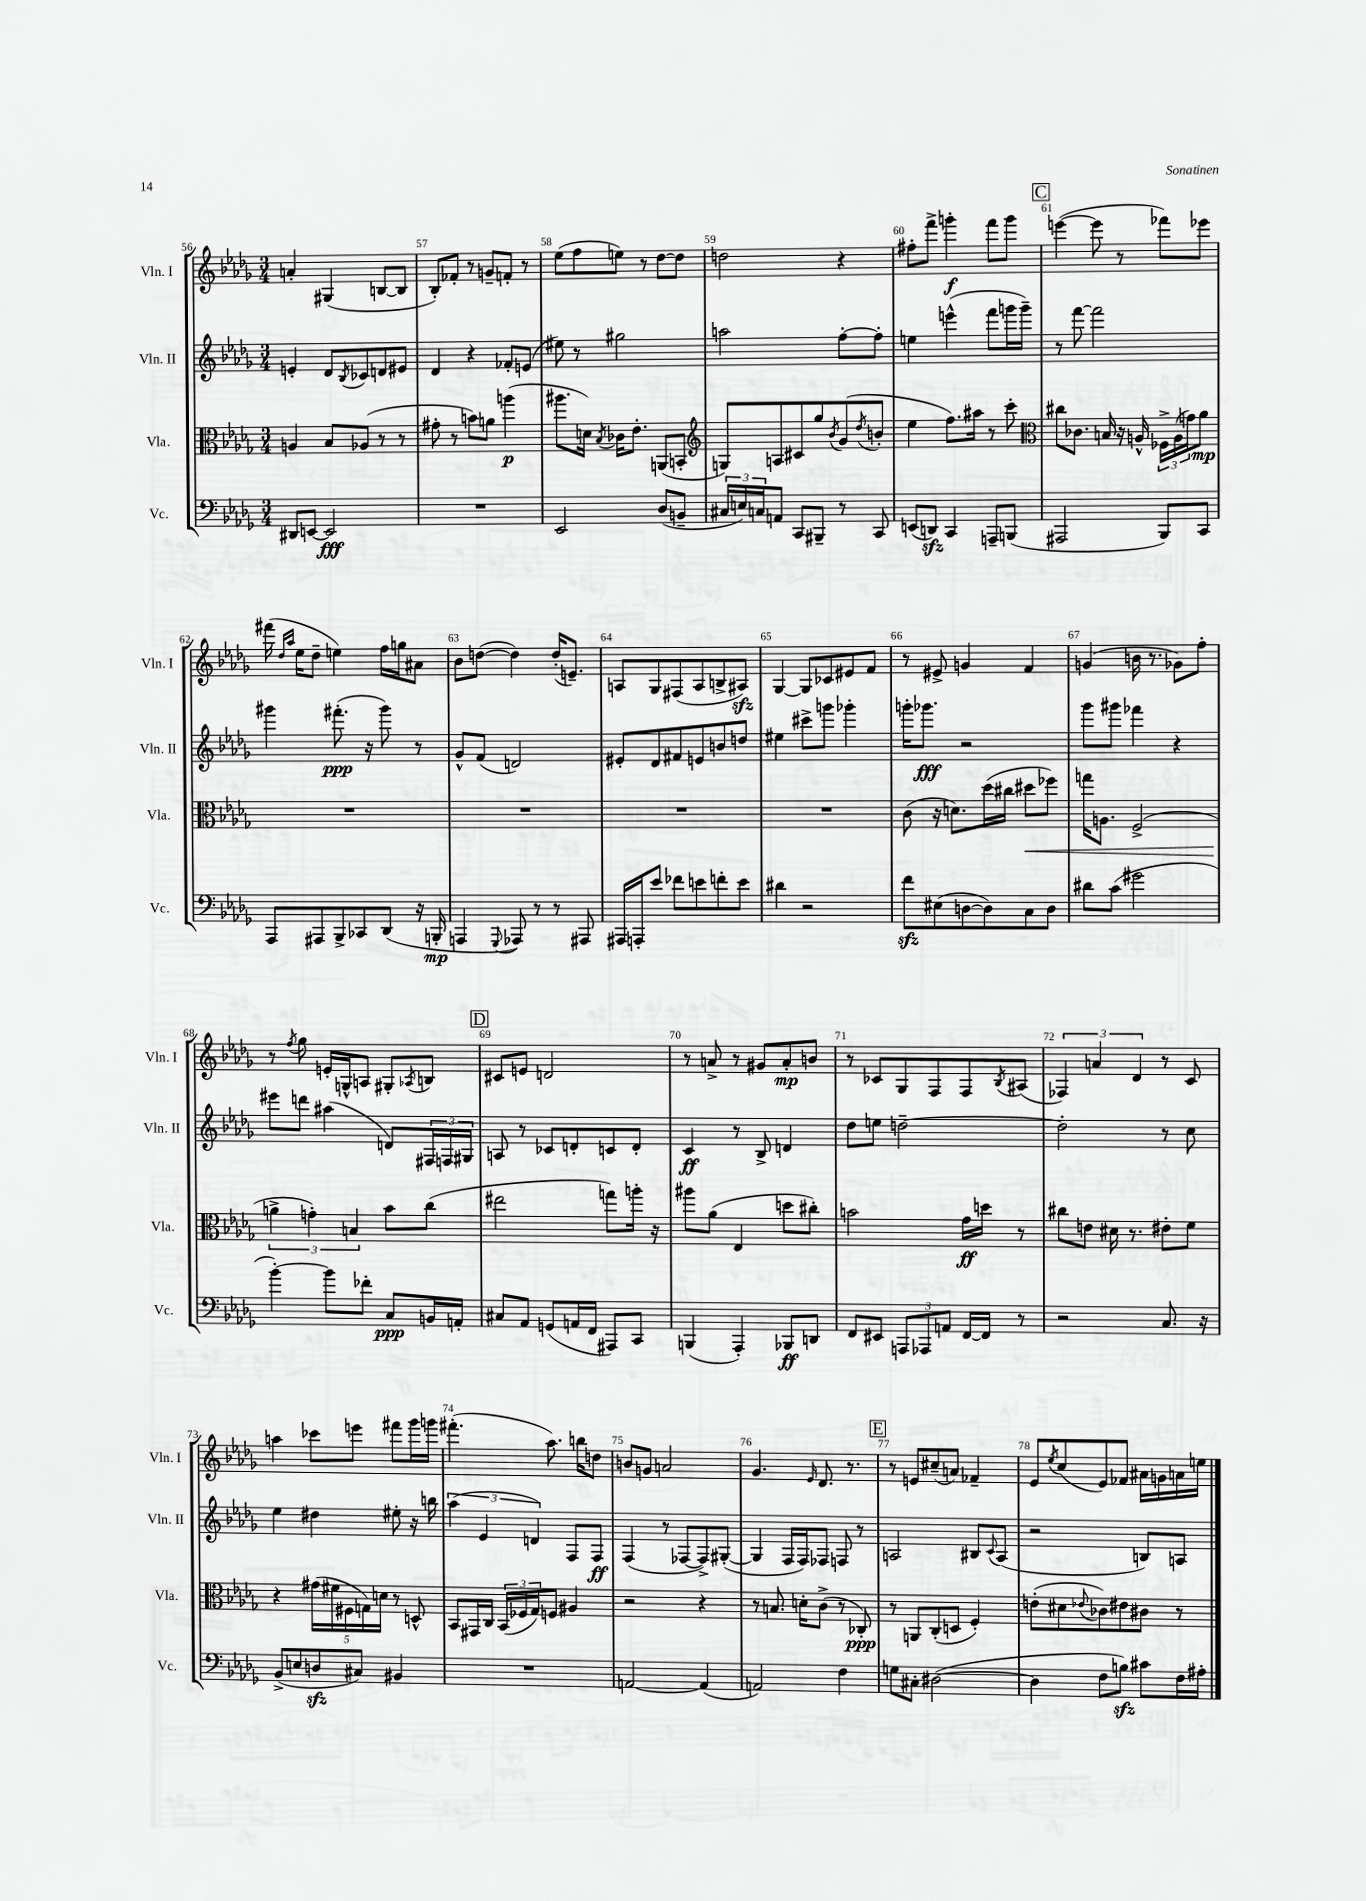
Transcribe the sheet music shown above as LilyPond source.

<<
\new StaffGroup <<
\new Staff = "s0" \with { instrumentName = "Vln. I" shortInstrumentName = "Vln. I" } {
    \clef treble \key des \major \numericTimeSignature \time 3/4
    a'4-. gis4( b8~ b8 |
    bes8-.) fes'8-. r8 g'8-- f'8-. r8 |
    ees''8( f''8 e''8) r8 des''8~ des''8 |
    d''2 r4 |
    fis''8-. f'''8-> g'''4-.\f f'''8 g'''8 |
    \mark \markup { \box "C" } e'''4~( e'''8 r8 fes'''8) ees'''8 |
    fis'''16( \grace { des''16 aes''16 } ees''16 des''8-- e''4) f''16 g''16 ais'8 |
    bes'8 d''8~( d''4) d''16-.( e'8.--) |
    a8 ges8 fis8( a8 b8-> ais8\sfz) |
    ges4~ ges8 ces'8 eis'8 f'8 |
    r8 eis'8-> g'4 f'4 |
    g'4( b'16 r8. ges'8) f''8-. |
    r8 \acciaccatura { f''8 } ges''8 e'16-. g16-^ a8 gis8-. \acciaccatura { aes8 } b8 |
    \mark \markup { \box "D" } cis'8 e'8 d'2 |
    r8 a'8-> r8 gis'8 a'8-.\mp b'8 |
    r8 ces'8 ges8 f8 f8 \acciaccatura { bes8 } ais8( |
    \tuplet 3/2 { fes4) a'4 des'4 } r8 c'8 |
    a''4 ces'''8 e'''8 fis'''8 ges'''16 g'''16 |
    fis'''4.-.( aes''8.) b''16 d''8 |
    b'8 g'8 a'2 |
    ges'4. \grace { ees'16 } des'8. r8. |
    \mark \markup { \box "E" } r8 e'8 cis''8--( a'8) fes'4-- |
    ees'8 \acciaccatura { ees''8 } c''8( ees'8) fes'8 ais'16 g'16 a'16 e''16 \bar "|." |
}
\new Staff = "s1" \with { instrumentName = "Vln. II" shortInstrumentName = "Vln. II" } {
    \clef treble \key des \major \numericTimeSignature \time 3/4
    e'4-. des'8 \acciaccatura { bes8 } ces'8 d'8 eis'8 |
    des'4 r4 fes'8-. e'8( |
    eis''8) r8 gis''2 |
    a''2 f''8~-. f''8-. |
    e''4 e'''4-^( f'''8 g'''16 g'''16--) |
    \mark \markup { \box "C" } r8 f'''8~ f'''2 |
    gis'''4 fis'''8.-.\ppp( r16 gis'''8) r8 |
    ges'8-^ f'8( d'2) |
    eis'8-. des'8 fis'8 e'8 b'8 d''8 |
    eis''4 cis'''8-> g'''8 ges'''4-. |
    g'''16-. ges'''8.\fff r2 |
    ges'''8 gis'''8 fes'''4 r4 |
    eis'''8 d'''8 ais''4( d'8) \tuplet 3/2 { fis16 f16 gis16 } |
    \mark \markup { \box "D" } a8 r8 ces'8 d'8-. c'8 d'8-. |
    c'4\ff r8 bes8-> d'4 |
    des''8 e''8 d''2~-- |
    d''2-. r8 c''8 |
    ees''4 dis''4 eis''8-. r16 b''16 |
    \tuplet 3/2 { aes''4( ees'4 d'4) } f8 f8\ff |
    f4( r8 fes8~ fes8->) gis8~-.( |
    gis4 f16 f16) fes8 f8 r8 |
    \mark \markup { \box "E" } a2 bis8 \appoggiatura { c'8 } a8( |
    r2 b8) a8 \bar "|." |
}
\new Staff = "s2" \with { instrumentName = "Vla." shortInstrumentName = "Vla." } {
    \clef alto \key des \major \numericTimeSignature \time 3/4
    a4 bes8 aes8( r8 r8 |
    gis'8-. r8 b'8) a'8 a''4\p( |
    ais''8. d'16) \acciaccatura { bes8 } ces'16 ees'8.-. a,8( b,8-. |
    \clef treble g8) a8 cis'8 ges''8 \acciaccatura { bes'8 } ges'8( \acciaccatura { des''8 } b'8-. |
    ees''4 f''8.) ais''16 r8 c'''8-. |
    \mark \markup { \box "C" } \clef alto cis''8 ces'8. b16 r16 a16-^ \tuplet 3/2 { fes16-> a16( g'16) } aes'8\mp |
    R2. |
    R2. |
    R2. |
    R2. |
    c'8( r16 d'8.) des''16( cis''16 dis''8\< fes''8) |
    g''16 a8. f2->( |
    \tuplet 3/2 { a'4->\! g'4-.) b4 } bes'8 c''8( |
    \mark \markup { \box "D" } eis''2 g''8) a''16-. r16 |
    ais''8 aes'8( ees4 d''8 cis''8-.) |
    b'2 ges'16\ff d''16 r8 |
    cis''8 e'8 dis'16 r8. eis'8-. f'8 |
    r4 \tuplet 5/4 { gis'16( fis'16 fis16 g16) d'16 } r8 d8-^ |
    bes,8 gis,16 c16 \tuplet 3/2 { bes,16( fes16 ges16) } f8 ais4 |
    r2 r4 |
    r8 b8. d'16-. c'8->( r8 ces8-.\ppp) |
    \mark \markup { \box "E" } r8 a,8 c8-.( d8 f4-.) |
    e'8-.( dis'8 \appoggiatura { ees'8 } ces'8) eis'8 cis'8 r8 \bar "|." |
}
\new Staff = "s3" \with { instrumentName = "Vc." shortInstrumentName = "Vc." } {
    \clef bass \key des \major \numericTimeSignature \time 3/4
    dis,8 e,8~ e,2\fff |
    R2. |
    ees,2 des8( b,8-- |
    \tuplet 3/2 { cis16 e16) c16 } a,8 c,8 bis,,8-- r8 c,8 |
    e,8( d,8\sfz) c,4 a,,8-- b,,8( |
    \mark \markup { \box "C" } ais,,2 bes,,8) c,8 |
    aes,,8 ais,,8 bes,,8-> ces,8 des,8( r16 b,,16-.\mp |
    a,,4 \appoggiatura { ges,,8 } aes,,8) r8 r8 ais,,8 |
    ais,,16 a,,16-. ees'8 fes'8 e'8 f'8-. e'8 |
    dis'4 r2 |
    f'8\sfz eis8( d8~ d8) c8 d8 |
    dis'8 c'8( gis'2 |
    bes'4~-.) bes'8 fes'8-. c8\ppp b,16 a,16-. |
    \mark \markup { \box "D" } cis8 aes,8 g,8( a,16 f,16 ais,,8) c,8 |
    b,,4( aes,,4-.) bes,,8\ff d,8 |
    f,8 eis,8 \tuplet 3/2 { a,,8 aes,,8 a,8 } f,16~ f,16 r8 |
    r2 c8. r16 |
    bes,8->( e8 d8\sfz cis8) bis,4 |
    R2. |
    a,2~ a,4( |
    a,2) f4 |
    \mark \markup { \box "E" } g8 cis8-. dis2~( |
    dis4 f8 b8\sfz) cis'8 f16 ais16-. \bar "|." |
}
>>
>>
\layout { \context { \Score currentBarNumber = #56 \override BarNumber.break-visibility = ##(#f #t #t) barNumberVisibility = #all-bar-numbers-visible } }
